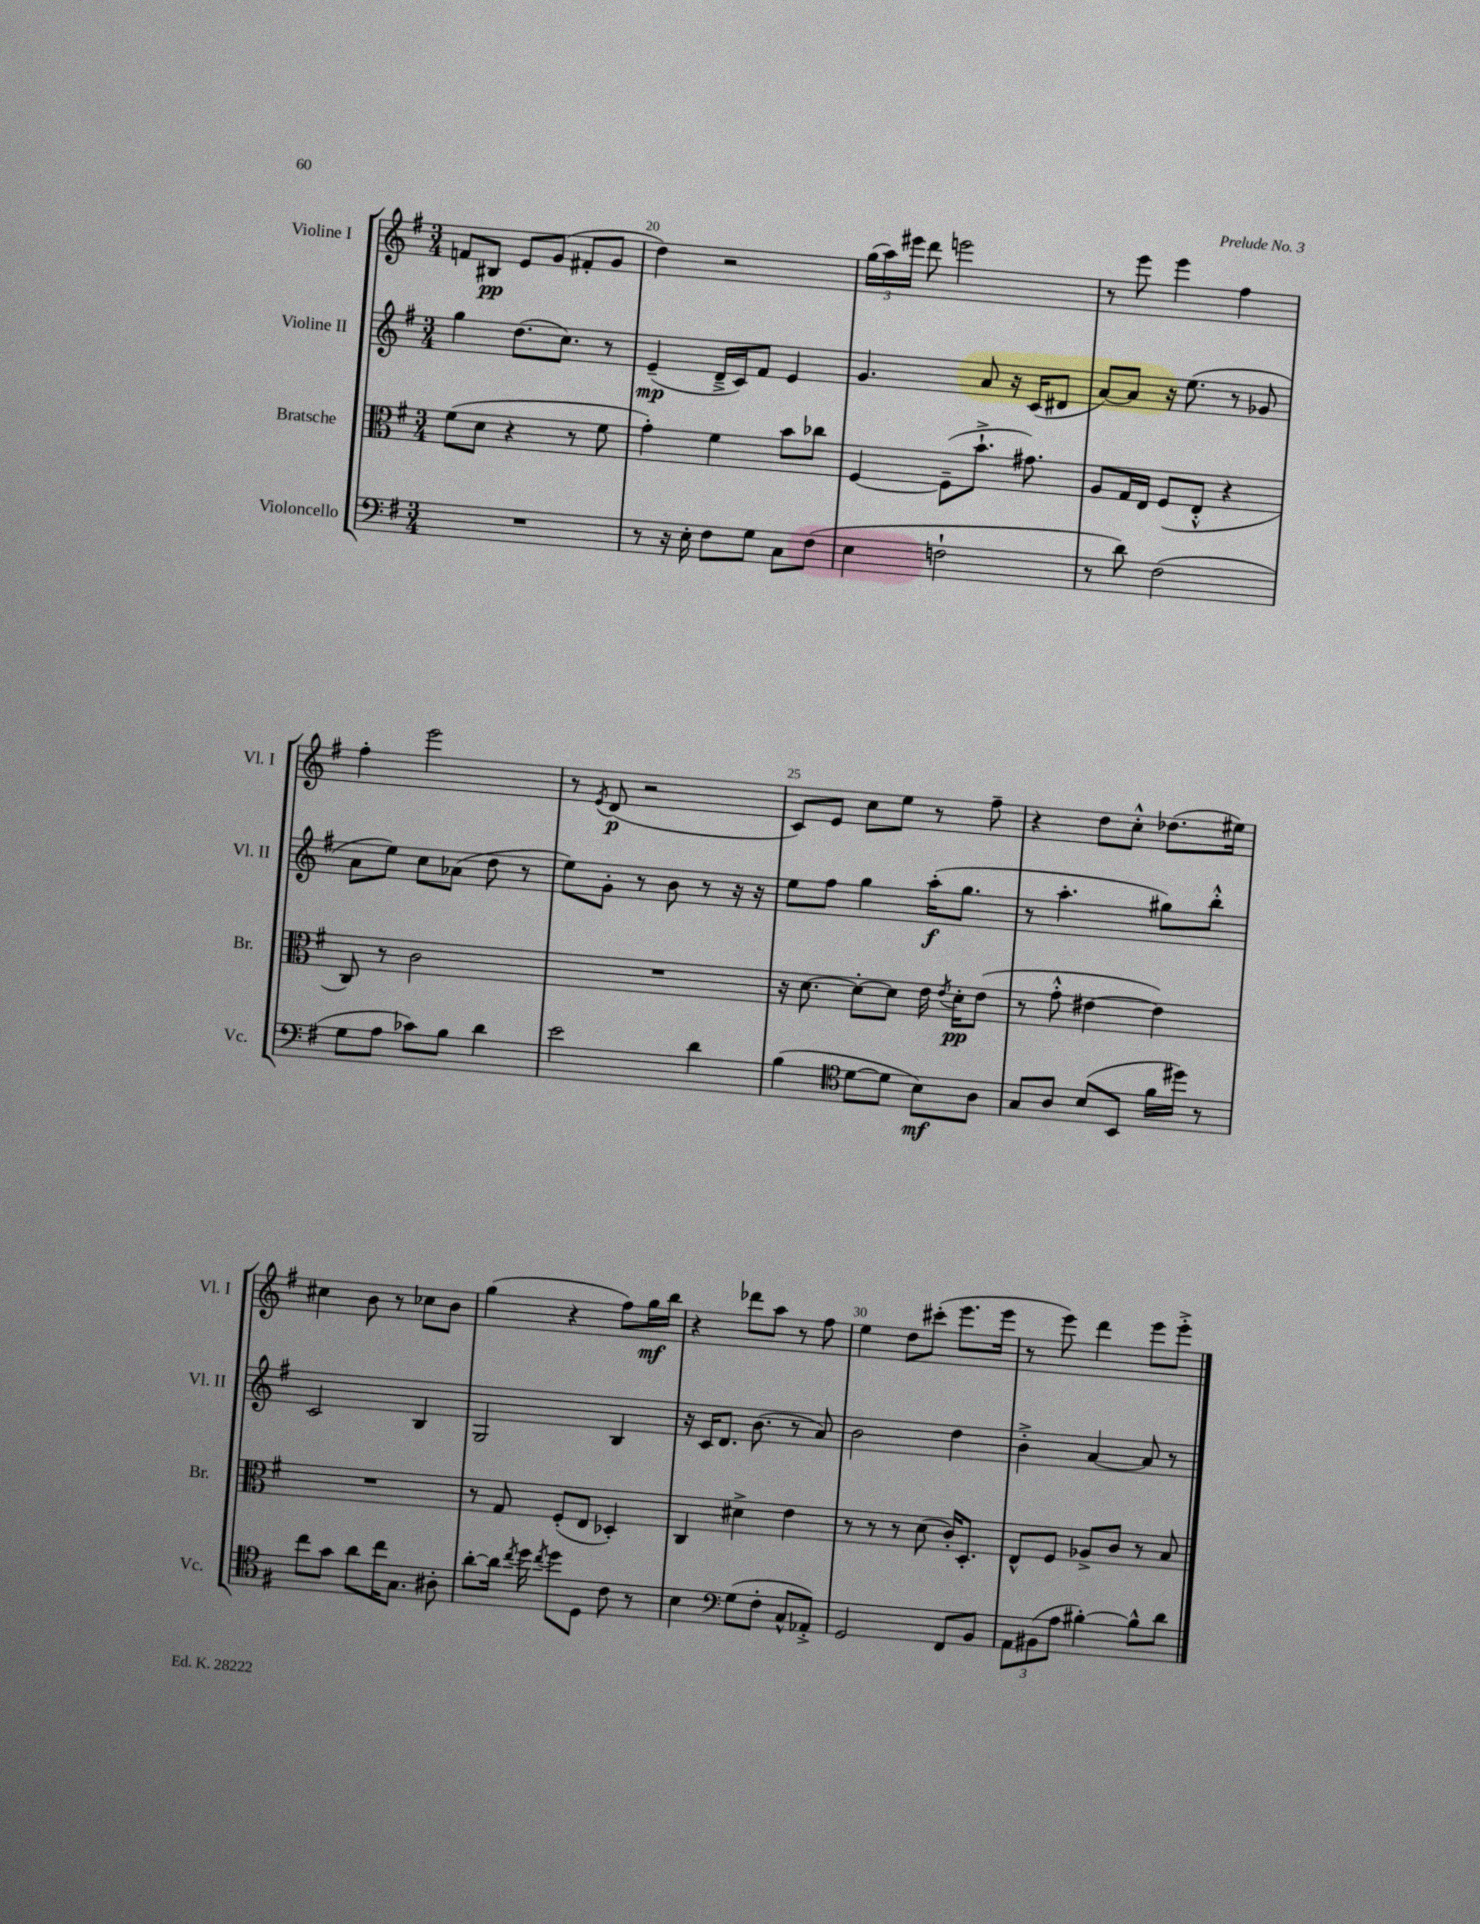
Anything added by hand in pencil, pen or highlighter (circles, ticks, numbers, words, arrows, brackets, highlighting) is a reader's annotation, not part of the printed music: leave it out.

**kern	**dynam	**kern	**dynam	**kern	**dynam	**kern	**dynam
*part4	*part4	*part3	*part3	*part2	*part2	*part1	*part1
*staff4	*staff4	*staff3	*staff3	*staff2	*staff2	*staff1	*staff1
*I"Violoncello	*	*I"Bratsche	*	*I"Violine II	*	*I"Violine I	*
*I'Vc.	*	*I'Br.	*	*I'Vl. II	*	*I'Vl. I	*
*clefF4	*	*clefC3	*	*clefG2	*	*clefG2	*
*k[f#]	*	*k[f#]	*	*k[f#]	*	*k[f#]	*
*M3/4	*	*M3/4	*	*M3/4	*	*M3/4	*
=19	=19	=19	=19	=19	=19	=19	=19
2.r	.	(8f#\L	.	4gg\	.	8fn/L	.
.	.	8d\J	.	.	.	8B#X/J	pp
.	.	4r	.	(8.dd\L	.	8e/L	.
.	.	.	.	.	.	(8g/J	.
.	.	.	.	8.cc\J)	.	.	.
.	.	8r	.	.	.	8f#X'/L	.
.	.	8f#\	.	8r	.	8g/J	.
=20	=20	=20	=20	=20	=20	=20	=20
8r	.	4g'\)	.	(4e~/	mp	4dd\)	.
16r	.	.	.	.	.	.	.
16E'\	.	.	.	.	.	.	.
8F#\L	.	4f#\	.	16d~^/LL	.	2r	.
.	.	.	.	16c/J)	.	.	.
8G\J	.	.	.	8f#/J	.	.	.
8C\L	.	8b\L	.	4e/	.	.	.
(8F#\J	.	8cc-X\J	.	.	.	.	.
=21	=21	=21	=21	=21	=21	=21	=21
4E\	.	[4F#/	.	4.g/	.	(24gg\LL	.
.	.	.	.	.	.	24aa\)	.
.	.	.	.	.	.	24eee#X\JJ	.
.	.	.	.	.	.	8ddd\	.
2Fn`\	.	(8F#~\L]	.	.	.	2eeen\	.
.	.	8.b`^\J	.	8a/	.	.	.
.	.	.	.	16r	.	.	.
.	.	8.g#X\)	.	(16c/KL	.	.	.
.	.	.	.	8d#X/J	.	.	.
=22	=22	=22	=22	=22	=22	=22	=22
8r	.	8A/L	.	[8a/L)	.	8r	.
8d\)	.	16G/L	.	8a/J]	.	8eee\	.
.	.	16E/JJ	.	.	.	.	.
(2F#\	.	(8F#/L	.	16r	.	4eee\	.
.	.	.	.	(8.ee\	.	.	.
.	.	8E'^^/J	.	.	.	.	.
.	.	4r	.	8r	.	4ff#\	.
.	.	.	.	8g-X/	.	.	.
!!LO:LB:g=z
=23	=23	=23	=23	=23	=23	=23	=23
8G\L	.	8C/)	.	8a\L	.	4ff#'\	.
8A\J	.	8r	.	8ee\J)	.	.	.
8c-X\L)	.	2c\	.	8cc\L	.	2eee\	.
8B\J	.	.	.	(8a-X\J	.	.	.
4d\	.	.	.	8dd\	.	.	.
.	.	.	.	8r	.	.	.
=24	=24	=24	=24	=24	=24	=24	=24
2e\	.	2.r	.	8ee\L)	.	8r	.
.	.	.	.	.	.	8qe/	.
.	.	.	.	8g'\J	.	(8d/	p
.	.	.	.	8r	.	2r	.
.	.	.	.	8b\	.	.	.
4d\	.	.	.	8r	.	.	.
.	.	.	.	16r	.	.	.
.	.	.	.	16r	.	.	.
=25	=25	=25	=25	=25	=25	=25	=25
(4B\	.	16r	.	8ee\L	.	8c/L)	.
.	.	[8.d\	.	.	.	.	.
.	.	.	.	8ff#\J	.	8e/J	.
*clefC4	*	*	*	*	*	*	*
[8d\L	.	8d'\L_	.	4gg\	.	8cc\L	.
8d\J]	.	8d\J]	.	.	.	8ee\J	.
8B\L)	mf	16e\	.	(16aa'\KL	f	8r	.
.	.	8qe/	.	.	.	.	.
.	.	16d'\KL	pp	8.gg\J	.	.	.
8A\J	.	(8e\J	.	.	.	8ff#~\	.
=26	=26	=26	=26	=26	=26	=26	=26
8G/L	.	8r	.	8r	.	4r	.
8A/J	.	8g'^^\	.	4.aa'\	.	.	.
(8B/L	.	[4e#X\	.	.	.	8dd\L	.
8BB/J	.	.	.	.	.	8cc'^^\J	.
16f#\LL	.	4e#\])	.	8gg#X\L)	.	(8.dd-X\L	.
16dd#X\JJ)	.	.	.	.	.	.	.
8r	.	.	.	8bb'^^\J	.	.	.
.	.	.	.	.	.	16ee#X\Jk)	.
!!LO:LB:g=z
=27	=27	=27	=27	=27	=27	=27	=27
8cc\L	.	2.r	.	2c/	.	4cc#X\	.
8g\J	.	.	.	.	.	.	.
8a\L	.	.	.	.	.	8b\	.
16cc\K	.	.	.	.	.	8r	.
8.G\J	.	.	.	.	.	.	.
.	.	.	.	4B/	.	8cc-X\L	.
8A#X'\	.	.	.	.	.	8b\J	.
=28	=28	=28	=28	=28	=28	=28	=28
[8a'\L	.	8r	.	2G/	.	(4gg\	.
16a\Jk]	.	8G/	.	.	.	.	.
8qcc/	.	.	.	.	.	.	.
16dd\	.	.	.	.	.	.	.
8qcc/	.	.	.	.	.	.	.
8dd\L	.	(8F#'/L	.	.	.	4r	.
8D\J	.	8E/J	.	.	.	.	.
8c\	.	4D-X'/)	.	4B/	.	8ff#\L)	.
8r	.	.	.	.	.	16gg\L	mf
.	.	.	.	.	.	16bb\JJ	.
=29	=29	=29	=29	=29	=29	=29	=29
4B\	.	4C/	.	16r	.	4r	.
.	.	.	.	16c/KL	.	.	.
.	.	.	.	8.d/J	.	.	.
*clefF4	*	*	*	*	*	*	*
(8G\L	.	4d#X^\	.	.	.	8ddd-X\L	.
.	.	.	.	(8.b\	.	.	.
8F#'\J	.	.	.	.	.	8aa\J	.
8C^^/L	.	4e\	.	8r	.	8r	.
8AA-X'^/J)	.	.	.	8a/)	.	8ff#\	.
=30	=30	=30	=30	=30	=30	=30	=30
2GG/	.	8r	.	2b\	.	4ee\	.
.	.	8r	.	.	.	.	.
.	.	8r	.	.	.	8dd\L	.
.	.	(8d\	.	.	.	(8ccc#X'\J	.
8FF#/L	.	16c'/KL)	.	4dd\	.	8.eee\L	.
.	.	8.D'/J	.	.	.	.	.
8BB/J	.	.	.	.	.	.	.
.	.	.	.	.	.	16eee\Jk	.
=31	=31	=31	=31	=31	=31	=31	=31
12AA\L	.	8E^^/L	.	4b'^\	.	8r	.
(12BB#X\	.	.	.	.	.	.	.
.	.	8F#/J	.	.	.	8eee\)	.
12A\J	.	.	.	.	.	.	.
[4B#X'\)	.	8A-X^/L	.	[4a/	.	4ddd\	.
.	.	8c/J	.	.	.	.	.
8B#^^\L]	.	8r	.	8a/]	.	8eee\L	.
8d\J	.	8B/	.	8r	.	8eee'^\J	.
==	==	==	==	==	==	==	==
*-	*-	*-	*-	*-	*-	*-	*-
